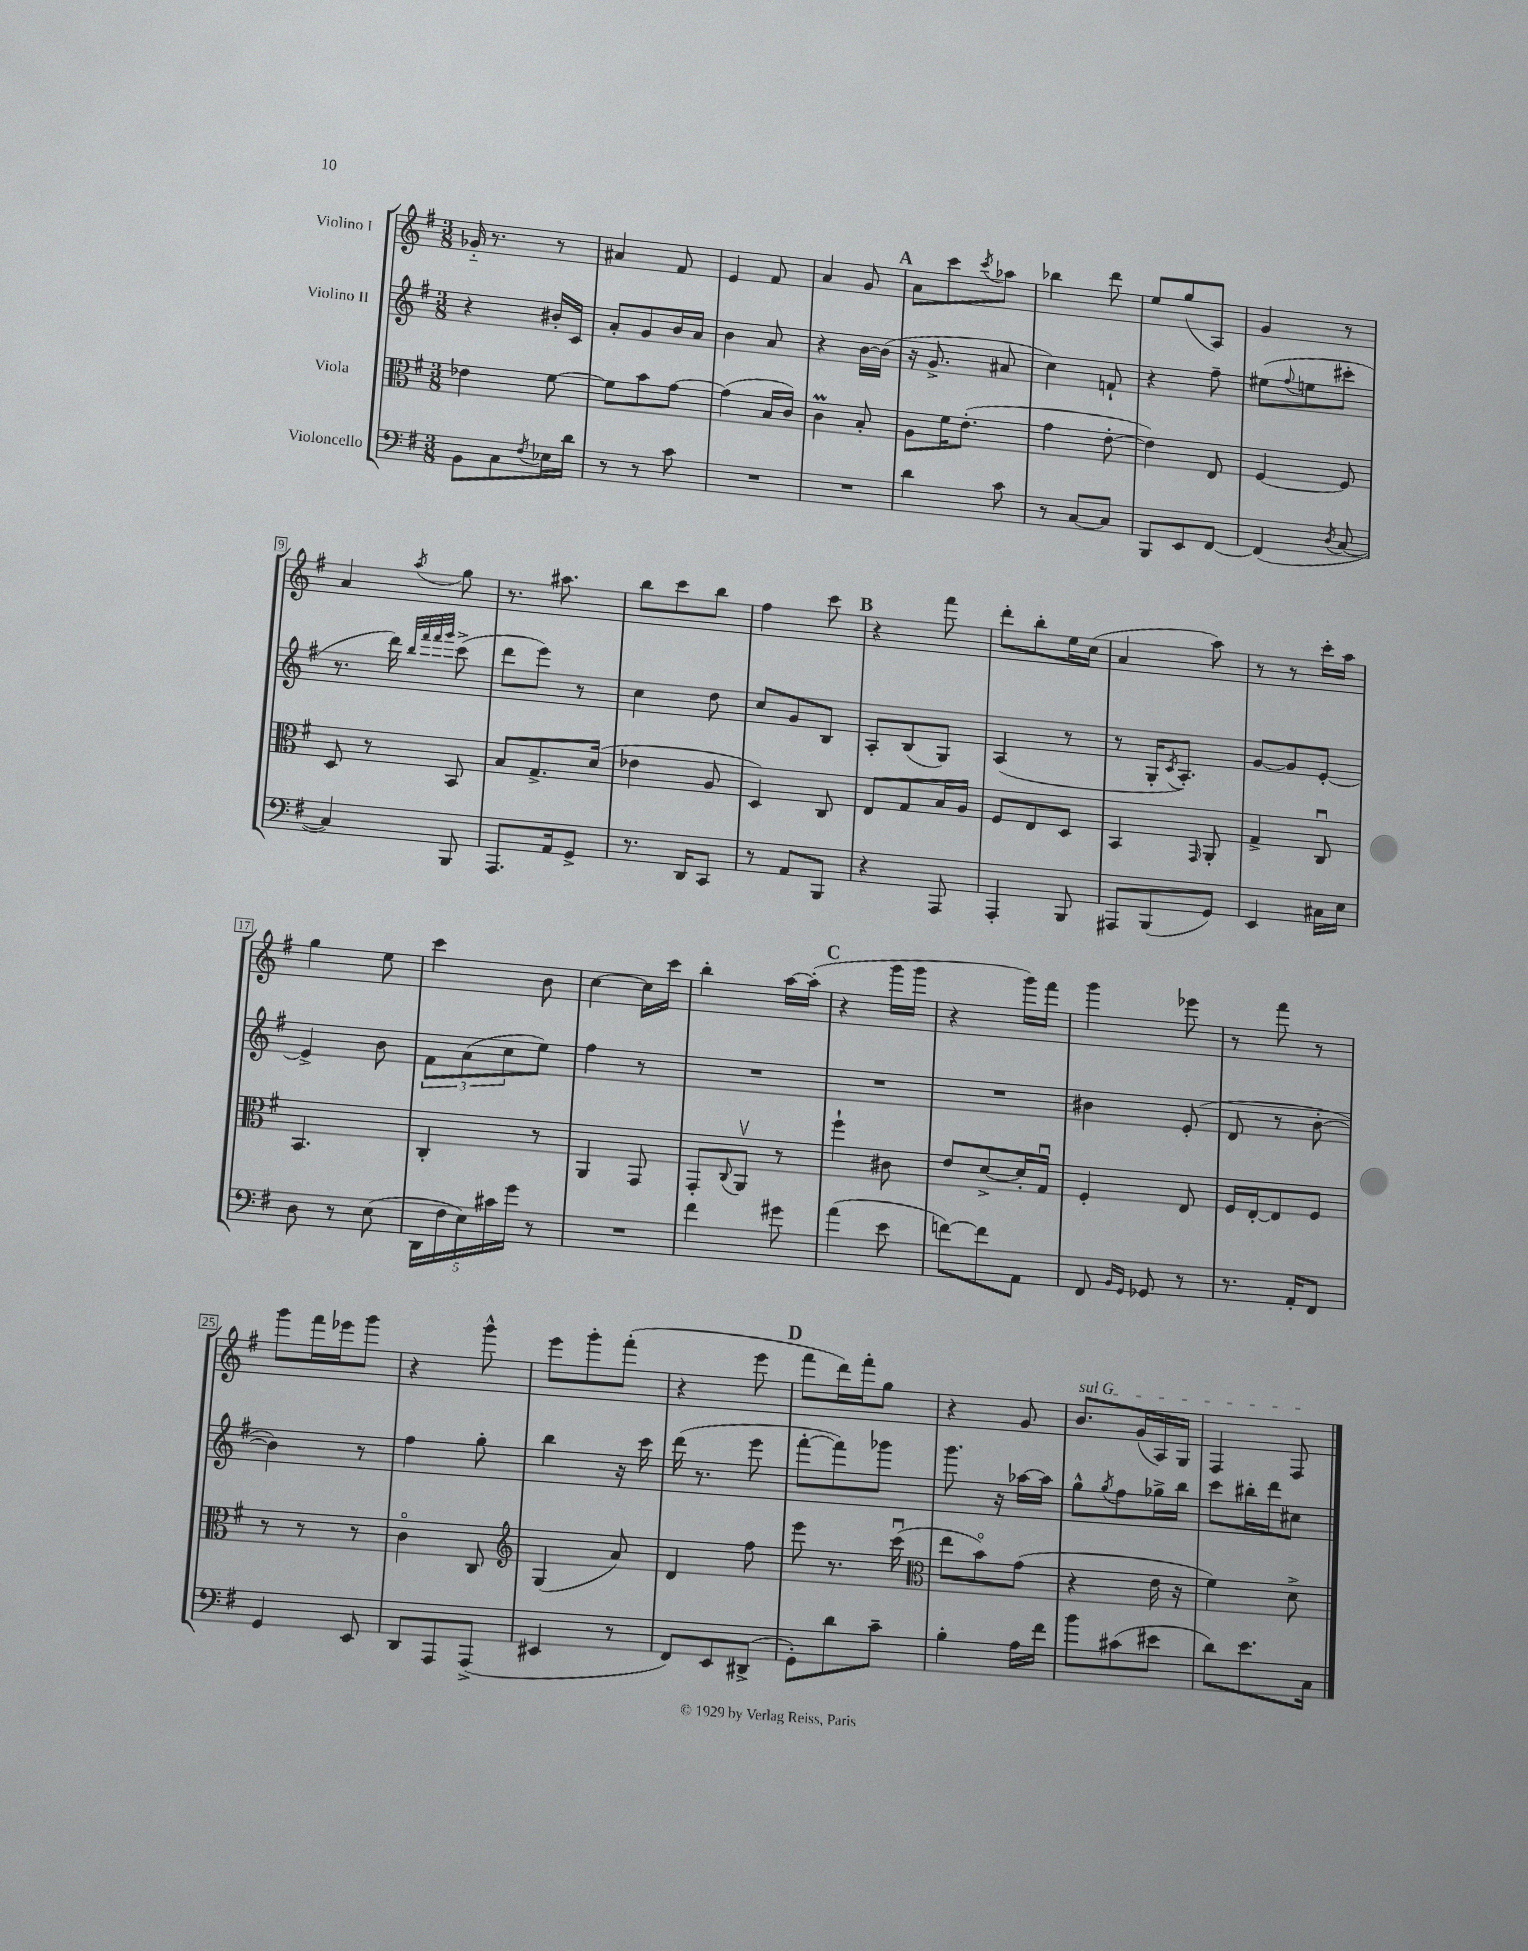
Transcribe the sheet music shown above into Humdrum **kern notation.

**kern	**kern	**kern	**kern
*part4	*part3	*part2	*part1
*staff4	*staff3	*staff2	*staff1
*I"Violoncello	*I"Viola	*I"Violino II	*I"Violino I
*clefF4	*clefC3	*clefG2	*clefG2
*k[f#]	*k[f#]	*k[f#]	*k[f#]
*M3/8	*M3/8	*M3/8	*M3/8
=1	=1	=1	=1
8BB\L	4e-X\	4r	16g-X/
.	.	.	8.r
8C\	.	.	.
8qF#/	.	.	.
16E-X\L	[8f#\	16b#X'/LL	8r
16d\JJ	.	16c/JJ	.
=2	=2	=2	=2
8r	8f#\L]	8a'/L	4a#X/
8r	8b\	8g/	.
8c\	[8g\J	16b/L	8f#/
.	.	16a/JJ	.
=3	=3	=3	=3
4.r	(4g\]	4b\	4e/
.	16B/LL	8a/	8f#/
.	16c/JJ)	.	.
=4	=4	=4	=4
4.r	4cM\	4r	4a/
.	8B'/	[16b\LL	8g/
.	.	(16b\JJ]	.
!!LO:REH:place=s1:t=A
=5	=5	=5	=5
4d\	8A\L	16r	8a\L
.	.	8.g^/	.
.	16f#\K	.	8ccc\
.	(8.e'\J	.	.
.	.	.	8qccc/
8c\	.	8a#X/	8aa-X\J
=6	=6	=6	=6
8r	4g\	4cc\)	4bb-X\
[8C/L	.	.	.
8C/J]	[8e'\	8fn`/	8ddd\
=7	=7	=7	=7
8BBB/L	4e\])	4r	8ee/L
8EE/	.	.	(8gg/
[8FF#/J	8E/	8ff#~\	8A/J)
=8	=8	=8	=8
(4FF#/]	[4F#/	(8ee#X\L	4g/
.	.	8qqff#/	.
.	.	8een\	.
8qD/	.	.	.
[8C/	8F#/]	8ccc#X'\J	8r
!!LO:LB:g=z
=9	=9	=9	=9
4C/])	8D/	8.r	4a/
.	8r	.	.
.	.	16ddd\)	.
.	.	32qqbb/LLL	.
.	.	32qqfff#/	.
.	.	32qqfff#/	.
.	.	32qqggg/JJJ	8qaa/
8BBB/	8BB/	(8ccc^\	8gg\
=10	=10	=10	=10
8.AAA/L	8B/L	8ddd\L	8.r
.	8.G^/	8eee\J)	.
16AA/k	.	.	8.aa#X\
8GG^/J	.	8r	.
.	(16d/Jk	.	.
=11	=11	=11	=11
8.r	4e-X\	4cc\	8bb\L
.	.	.	8ccc\
16DD/KL	.	.	.
8CC/J	8A/	8dd\	8bb\J
=12	=12	=12	=12
8r	4D/)	8cc/L	4ff#\
8AA/L	.	8g/	.
8BBB/J	8C/	8B/J	8ccc\
!!LO:REH:place=s1:t=B
=13	=13	=13	=13
4r	8E/L	8A'/L	4r
.	8G/	(8B/	.
8AAA/	16B/L	8G/J)	8fff#\
.	16A/JJ	.	.
=14	=14	=14	=14
4AAA'/	8F#/L	(4A/	8ddd'\L
.	8E/	.	8bb'\
8BBB/	8D/J	8r	16ee\L
.	.	.	(16cc\JJ
=15	=15	=15	=15
8AAA#X/L	4BB/	8r	4a/
(8BBB/	.	16G'/KL	.
.	.	8qc/	.
.	.	8.A'/J)	.
.	16qqGG/	.	.
8GG/J)	8AA'/	.	8aa\)
=16	=16	=16	=16
4EE/	4G^/	[8g/L	8r
.	.	8g/]	8r
16C#X\LL	8Cu/	[8e'/J	16ccc'\LL
16E\JJ	.	.	16aa\JJ
!!LO:LB:g=z
=17	=17	=17	=17
8D\	4.BB/	4e^/]	4gg\
8r	.	.	.
(8E\	.	8b\	8ee\
=18	=18	=18	=18
20DD\LL	4C'/	12f#\L	4ccc\
20F#\	.	.	.
.	.	(12a\	.
20E\)	.	.	.
20c#X\	.	.	.
.	.	12cc\	.
20g\JJ	.	.	.
8r	8r	8ee\J)	8b\
=19	=19	=19	=19
4.r	4AA/	4ff#\	[4cc\
.	8GG/	8r	16cc\LL]
.	.	.	16ccc\JJ
=20	=20	=20	=20
4f#\	8GG'/L	4.r	4bb'\
.	8qqC/	.	.
.	8AAv/J	.	.
8g#X\	8r	.	[16aa\LL
.	.	.	(16aa'\JJ]
!!LO:REH:place=s1:t=C
=21	=21	=21	=21
(4a\	4ff#`\	4.r	4r
8e\	8c#X\	.	16ggg\LL
.	.	.	16ggg\JJ
=22	=22	=22	=22
[8fn\L)	8e/L	4.r	4r
8f\]	[8d^/	.	.
8AA\J	16d'/L]	.	16ggg\LL)
.	16Gu/JJ	.	16fff#\JJ
=23	=23	=23	=23
8FF#/	4F#'/	4b#X\	4ggg\
16qqBB/LL	.	.	.
16qqGG/JJ	.	.	.
8GG-X/	.	.	.
8r	8E/	(8e'/	8eee-X\
=24	=24	=24	=24
8.r	16F#/LL	8d/	8r
.	[16E'/J	.	.
.	8E/]	8r	8fff#\
16AA'/KL	.	.	.
8FF#/J	8F#/J	[8b'\	8r
!!LO:LB:g=z
=25	=25	=25	=25
4GG/	8r	4b\])	8ggg\L
.	8r	.	16fff#\L
.	.	.	16eee-X\J
8EE/	8r	8r	8ggg\J
=26	=26	=26	=26
8DD/L	4c\	4ff#\	4r
8AAA/	.	.	.
(8AAA^/J	8C/	8gg'\	8ggg^^\
=27	=27	=27	=27
*	*clefG2	*	*
4EE#X/	(4G/	4bb\	8eee\L
.	.	.	8ggg'\
8r	8a/)	16r	(8fff#'\J
.	.	16ccc\	.
=28	=28	=28	=28
8FF#/L)	4d/	(16ddd\	4r
.	.	8.r	.
8EE/	.	.	.
(8DD#X^/J	8ff#\	8eee\	8eee\
!!LO:REH:place=s1:t=D
=29	=29	=29	=29
8GG'\L)	8eee\	[8fff#'\L	8fff#\L
8d\	8.r	8fff#\])	16ddd\L)
.	.	.	16fff#'\J
8c~\J	.	8ggg-X\J	8gg\J
.	(16cccu\	.	.
=30	=30	=30	=30
*	*clefC3	*	*
4B'\	8ee\L	8.ggg\	4r
.	8b\)	.	.
.	.	16r	.
16A\LL	(8g\J	[16aa-X\LL	8g/
16f#\JJ	.	16aa-\JJ]	.
=31	=31	=31	=31
!	!	!	!LO:TX:a:i:t=sul G
8b\L	4r	8gg^^\L	8.b/L
.	.	8qgg/	.
(8c#X\	.	8ff#\	.
.	.	.	(16g/L
8e#X\J	16e\	16gg-X^\L	16A/)
.	16r	16bb\JJ	16G/JJ
=32	=32	=32	=32
8d\L)	4f#\)	8ccc\L	4F#/
8.e\	.	16bb#X'\L	.
.	.	16ddd\J	.
.	8d^\	8cc#X\J	8F#/
16C\Jk	.	.	.
==	==	==	==
*-	*-	*-	*-
